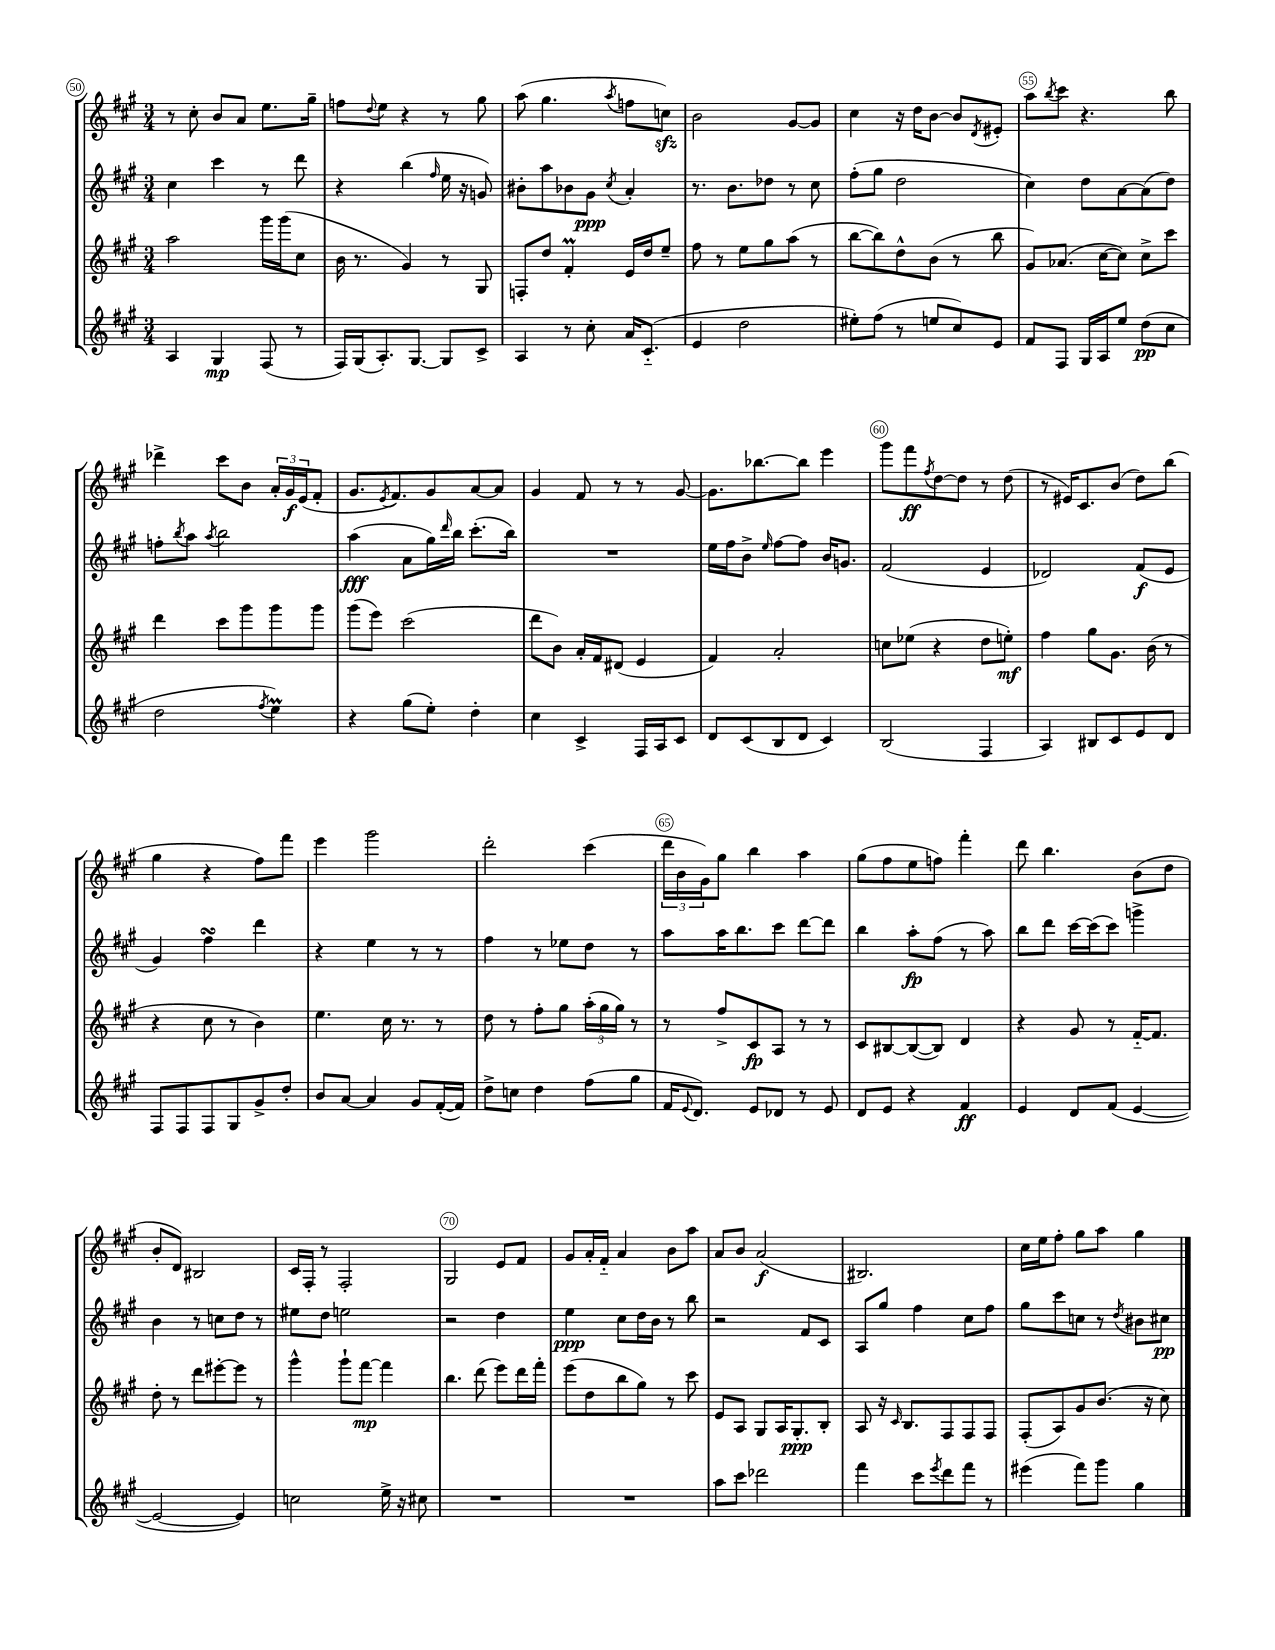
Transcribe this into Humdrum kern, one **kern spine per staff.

**kern	**kern	**kern	**kern
*staff4	*staff3	*staff2	*staff1
*clefG2	*clefG2	*clefG2	*clefG2
*k[f#c#g#]	*k[f#c#g#]	*k[f#c#g#]	*k[f#c#g#]
*M3/4	*M3/4	*M3/4	*M3/4
4A	2aa	4cc#	8r
.	.	.	8cc#'
4G#	.	4ccc#	8b
.	.	.	8a
(8F#	16ggg#	8r	8.ee
.	(16ggg#	.	.
8r	8cc#	8ddd	.
.	.	.	16gg#~
=	=	=	=
16F#)	16b	4r	8ff
(16G#	8.r	.	.
.	.	.	8qqdd
8.A')	.	.	8ee
.	4g#)	(4bb	4r
[8.G#	.	.	.
.	.	16qqff#	.
8G#]	8r	16ee	8r
.	.	16r	.
8c#^	8G#	8g)	8gg#
=	=	=	=
4A	8F'	8b#'	(8aa
.	8dd	8aa	4.gg#
8r	4f#'	8b-	.
8cc#'	.	8g#	.
.	.	8qcc#	8qaa
16a	16e	4a'	8ff
(8.c#'~	16dd	.	.
.	8ee~	.	8cc)
=	=	=	=
4e	8ff#	8.r	2b
.	8r	.	.
.	.	8.b	.
2dd	8ee	.	.
.	8gg#	8dd-	.
.	(8aa	8r	[8g#
.	8r	8cc#	8g#]
=	=	=	=
8ee#')	[8bb	(8ff#'	4cc#
(8ff#	8bb])	8gg#	.
8r	8dd^^	2dd	16r
.	.	.	16dd
8ee	(8b	.	[8b
8cc#)	8r	.	8b]
.	.	.	8qd
8e	8bb	.	8e#'
=	=	=	=
8f#	8g#)	4cc#)	8aa
.	.	.	8qbb
8F#	(8.a-	.	8ccc#
16G#	.	8dd	4.r
16A	[16cc#	.	.
8ee	8cc#])	[8a	.
(8dd	8cc#^	(8a]	.
8cc#	8ccc#	8dd)	8bb
=	=	=	=
2dd	4ddd	8ff'	4ddd-^
.	.	8qbb	.
.	.	8aa	.
.	.	8qaa	.
.	8ccc#	2bb	8ccc#
.	8ggg#	.	8b
8qff#	.	.	.
4ee)	8ggg#	.	24a'
.	.	.	24g#
.	.	.	(24e
.	8ggg#	.	8f#'
=	=	=	=
4r	(8ggg#	(4aa	8.g#
.	8eee)	.	.
.	.	.	8qe
.	.	.	8.f#)
(8gg#	(2ccc#	8a	.
8ee')	.	16gg#)	8g#
.	.	16qqddd	.
.	.	16bb	.
4dd'	.	(8.ccc#'	[8a
.	.	.	8a]
.	.	16bb)	.
=	=	=	=
4cc#	8ddd	2.r	4g#
.	8b)	.	.
4c#^	16a'	.	8f#
.	16f#	.	.
.	(8d#	.	8r
16F#	4e	.	8r
16A	.	.	.
8c#	.	.	[8g#
=	=	=	=
8d	4f#)	16ee	8.g#]
.	.	16ff#	.
(8c#	.	8b^	.
.	.	.	[8.bb-
.	.	16qqee	.
8B	2a'	[8ff#	.
8d	.	8ff#]	8bb-]
4c#)	.	16b	4eee
.	.	8.g	.
=	=	=	=
(2B	8cc	(2f#	8ggg#
.	(8ee-	.	8fff#
.	.	.	8qff#
.	4r	.	[8dd
.	.	.	8dd]
4F#	8dd	4e	8r
.	8ee')	.	(8dd
=	=	=	=
4A)	4ff#	2d-)	8r
.	.	.	16e#)
.	.	.	8.c#
8B#	8gg#	.	.
8c#	8.g#	.	(8b
8e	.	(8f#	8dd)
.	(16b	.	.
8d	8r	8e	(8bb
=	=	=	=
8F#	4r	4g#)	4gg#
8F#	.	.	.
8F#	8cc#	4ff#	4r
8G#	8r	.	.
8g#^	4b)	4ddd	8ff#)
8dd'	.	.	8fff#
=	=	=	=
8b	4.ee	4r	4eee
[8a	.	.	.
4a]	.	4ee	2ggg#
.	16cc#	.	.
.	8.r	.	.
8g#	.	8r	.
([16f#'	8r	8r	.
16f#])	.	.	.
=	=	=	=
8dd^	8dd	4ff#	2ddd'
8cc	8r	.	.
4dd	8ff#'	8r	.
.	8gg#	8ee-	.
(8ff#	(24aa'	8dd	(4ccc#
.	24gg#	.	.
.	24gg#)	.	.
8gg#	8r	8r	.
=	=	=	=
16f#	8r	8aa	24ddd
.	.	.	24b
8qqe	.	.	.
8.d)	.	.	.
.	.	.	24g#)
.	8ff#^	16aa	8gg#
.	.	8.bb	.
8e	8c#	.	4bb
8d-	8A	8ccc#	.
8r	8r	[8ddd	4aa
8e	8r	8ddd]	.
=	=	=	=
8d	8c#	4bb	(8gg#
8e	[8B#	.	8ff#
4r	(8B#_	8aa'	8ee
.	8B#])	(8ff#	8ff)
4f#	4d	8r	4fff#'
.	.	8aa)	.
=	=	=	=
4e	4r	8bb	8ddd
.	.	8ddd	4.bb
8d	8g#	[16ccc#	.
.	.	(16ccc#]	.
(8f#	8r	8ccc#)	.
[4e	[16f#'~	4ggg^	(8b
.	8.f#]	.	.
.	.	.	8dd
=	=	=	=
2e_	8dd'	4b	8b'
.	8r	.	8d)
.	8ddd	8r	2B#
.	[8eee#'	8cc	.
4e])	8eee#]	8dd	.
.	8r	8r	.
=	=	=	=
2cc	4ggg#^^	8ee#	16c#
.	.	.	16F#'
.	.	8dd	8r
.	8ggg#`	2ee	2F#'
.	[8fff#	.	.
16ee^	4fff#]	.	.
16r	.	.	.
8cc#	.	.	.
=	=	=	=
2.r	4.bb	2r	2G#
.	(8ddd	.	.
.	8eee)	4dd	8e
.	16ddd	.	8f#
.	16fff#'	.	.
=	=	=	=
2.r	(8eee	4ee	8g#
.	8dd	.	16a'
.	.	.	16f#'~
.	8bb	8cc#	4a
.	8gg#)	16dd	.
.	.	16b	.
.	8r	8r	8b
.	8ccc#	8bb	8aa
=	=	=	=
8aa	8e	2r	8a
8ccc#	8A	.	8b
2ddd-	8G#	.	(2a
.	16A	.	.
.	8.G#'	.	.
.	.	8f#	.
.	8B'	8c#	.
=	=	=	=
4fff#	8A	8A	2.B#)
.	16r	8gg#	.
.	16qqc#	.	.
.	8.B	.	.
8ccc#	.	4ff#	.
8qeee	.	.	.
8ddd	8F#	.	.
8fff#	8F#	8cc#	.
8r	8F#	8ff#	.
=	=	=	=
(4eee#	(8F#'	8gg#	16cc#
.	.	.	16ee
.	8A)	8ccc#	8ff#'
8fff#)	8g#	8cc	8gg#
8ggg#	(8.b	8r	8aa
.	.	8qdd	.
4gg#	.	8b#	4gg#
.	16r	.	.
.	8cc#)	8cc#	.
==	==	==	==
*-	*-	*-	*-
